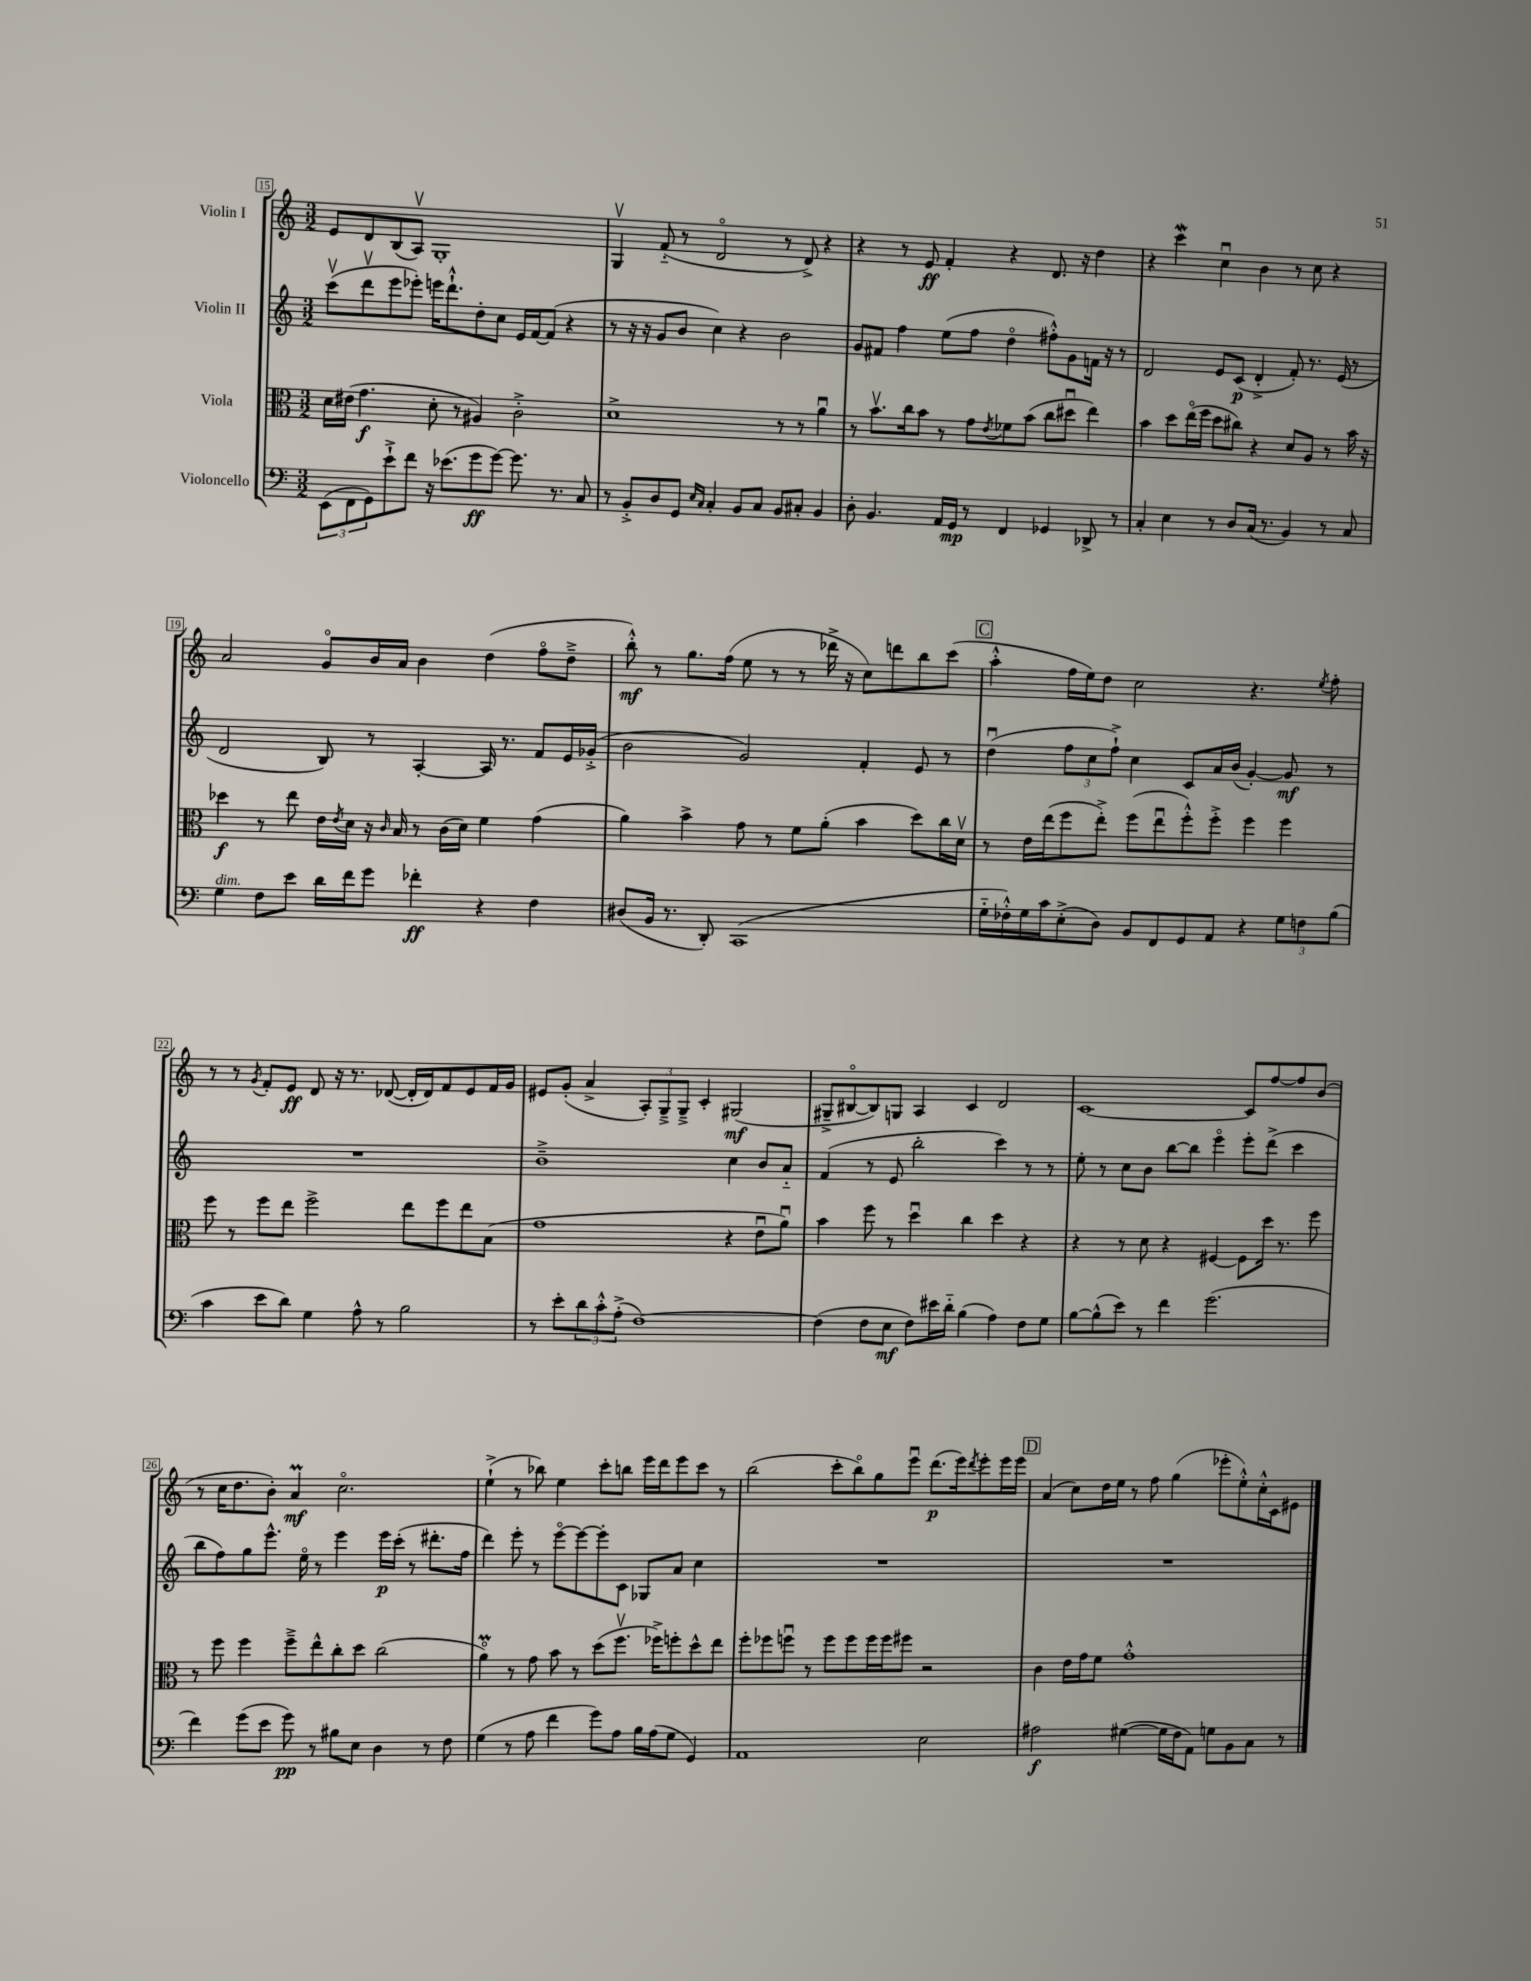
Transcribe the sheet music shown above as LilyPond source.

<<
\new StaffGroup <<
\new Staff = "s0" \with { instrumentName = "Violin I" } {
    \clef treble \key c \major \numericTimeSignature \time 3/2
    e'8 d'8 b8( a8\upbow) g1-. |
    g4\upbow f'8-_( r8 d'2\flageolet r8 d'8->) r4 |
    r4 r8 e'8\ff f'4-. r4 d'8. r16 d''4 |
    r4 c'''4\mordent c''4\downbow b'4 r8 c''8 r4 |
    a'2 g'8\flageolet b'16 a'16 b'4 d''4( f''8\flageolet d''8---> |
    b''8-.-^\mf) r8 g''8. f''16( e''8 r8 r8 des'''16-> r16 c''8) d'''8 b''8 c'''8( |
    \mark \markup { \box "C" } a''4-.-^ f''16 e''16) d''8 c''2 r4. \acciaccatura { e''8 } f''8-. |
    r8 r8 \acciaccatura { g'8 } f'8-. e'8\ff d'8 r16 r8. des'8~( des'16-. des'16) f'8 e'8 f'16 g'16 |
    eis'8 g'8-.( a'4-> \tuplet 3/2 { a8-.) g8---> g8---> } c'4-. gis2\mf( |
    gis8---> bis8~\flageolet bis8) g8 a4 c'4 d'2 |
    c'1~ c'8 f''8~ f''8 b'8( |
    r8 c''16 d''8. b'8-.) a'4\prall\mf c''2.\flageolet |
    e''4-!->( r8 bes''8) e''4 c'''8-. b''8 e'''16 d'''16 e'''8 c'''8 r8 |
    b''2( c'''8-. b''8\flageolet) g''8 e'''8\downbow d'''8.\p( e'''16) \acciaccatura { d'''8 } e'''8-. e'''16 e'''16 |
    \mark \markup { \box "D" } a'4( c''8) d''16 e''16 r8 f''8 g''4( ees'''8-. e''8-.-^) c''16-.-^ c'16 eis'8 \bar "|." |
}
\new Staff = "s1" \with { instrumentName = "Violin II" } {
    \clef treble \key c \major \numericTimeSignature \time 3/2
    c'''8\upbow( d'''8\upbow e'''8 ees'''8-.) e'''16 d'''8.-!-^ d''8-. c''8 e'16 f'16~ f'8( r4 |
    r8 r16 r16 g'8 b'8 c''4) r4 b'2 |
    g'8 fis'8 f''4 e''8( f''8 d''4\flageolet fis''8-.-^) g'8 f'16 r16 r8 |
    d'2 e'8 c'8\p( d'4-.-> f'8-.) r8. e'16( r8 |
    d'2 b8) r8 a4~-. a16 r8. f'8 e'16 ges'16-.->( |
    b'2 g'2) f'4-. e'8 r8 |
    \mark \markup { \box "C" } d''4\downbow( \tuplet 3/2 { f''8 c''8 f''8-!->) } c''4 c'8 a'16 b'16( g'4~-.) g'8\mf r8 |
    R1. |
    b'1---> c''4 b'8 a'8-_ |
    f'4( r8 e'8 b''2-. c'''4) r8 r8 |
    e''8-. r8 c''8 b'8 b''8~ b''8 e'''4\flageolet e'''8-. d'''8->( c'''4 |
    b''8 f''8) g''8 e'''8.-^ e''16\flageolet r8 e'''4 e'''16\p c'''16-.( r8 dis'''8.-. f''16 |
    d'''4) e'''8-. r8 e'''8~\flageolet e'''8~ e'''8-. c'8 ges8 a'8 c''4 |
    R1. |
    \mark \markup { \box "D" } R1. \bar "|." |
}
\new Staff = "s2" \with { instrumentName = "Viola" } {
    \clef alto \key c \major \numericTimeSignature \time 3/2
    d'16 eis'16( g'4.\f d'8-. r8 ais4) c'2-.-> |
    d'1-> r8 r8 a'4\downbow |
    r8 b'8.\upbow c''16 b'8 r8 g'8 \acciaccatura { e'8 } fes'8 b'8( c''8 dis''8\downbow e''4) |
    b'4 d''8 e''16\flageolet( f''16 d''8 cis''8) r4 d'8 a8 r8 b'16 r16 |
    des''4\f r8 e''8 e'16 \acciaccatura { e'8 } d'16 r16 \grace { c'16 } b16 r8 c'16( d'16) f'4 g'4( |
    a'4) b'4-> g'8 r8 f'8 a'8-.( b'4 d''8) c''16 d'16\upbow |
    \mark \markup { \box "C" } r8 e'16 e''16( f''8 e''8-.->) f''8( e''8\downbow f''8-.-^) f''8-.-> f''4 f''4 |
    f''8 r8 f''8 e''8 f''2-> e''8 f''8 e''8 b8( |
    g'1 r4 e'8\downbow a'8\downbow) |
    b'4 f''8 r8 d''4\downbow c''4 d''4 r4 |
    r4 r8 d'8 r4 fis4~ fis8 d''16 r8. f''8 |
    r8 f''8 f''4 f''8---> e''8-^ c''8-. d''8 c''2( |
    a'4\flageolet\prall) r8 g'8 b'8 r8 d''8( f''8.\upbow fes''16->) f''8-. d''8-^ e''8 |
    f''8-. fes''8 f''8\downbow r8 f''8 f''8 f''16 f''16 fis''8 r2 |
    \mark \markup { \box "D" } c'4 e'16 g'16 f'8 g'1-.-^ \bar "|." |
}
\new Staff = "s3" \with { instrumentName = "Violoncello" } {
    \clef bass \key c \major \numericTimeSignature \time 3/2
    \tuplet 3/2 { e,8( f,8 g,8) } e'8-!-> f'8 r16 ees'8.( g'8\ff g'8~) g'8. r8. c8 |
    r8 b,8-.-> d8 g,8 \grace { e16 c16 } c4-. b,8 c8 b,8 cis8-. b,4 |
    d8-. b,4. a,16 g,16\mp r8 f,4 ges,4 des,8-> r8 |
    c4-. e4 r8 d8 c16( r8. b,4) r8 c8 |
    g4^\markup { \italic "dim." } f8 e'8 d'16 f'16 g'8 fes'4-.\ff r4 f4 |
    dis8( b,16 r8. d,8-.) c,1( |
    \mark \markup { \box "C" } g16-_ fes16-.-^) g16 c'16 e8-.->( d8) b,8 f,8 g,8 a,8 r4 \tuplet 3/2 { g8 f8 b8( } |
    c'4 e'8 d'8) g4 a8-^ r8 b2 |
    r8 e'8-. \tuplet 3/2 { d'8 c'8-.-^ a8-.->( } f1~) |
    f4( f8 e8\mf f8) eis'16 d'16-_ b4( a4) f8 g8 |
    b8~ b8-^( e'8) r8 f'4 g'2.( |
    f'4) g'8( e'8 g'8\pp) r8 bis8 e8 d4 r8 f8 |
    g4( r8 a8 f'4 g'8) a8 b16 a16( g8 g,4) |
    a,1 e2 |
    \mark \markup { \box "D" } ais2\f gis4~( gis16 f16 a,8) g8 b,8 c8 r8 \bar "|." |
}
>>
>>
\layout { \context { \Score currentBarNumber = #15 \override BarNumber.stencil = #(make-stencil-boxer 0.1 0.3 ly:text-interface::print) } }
